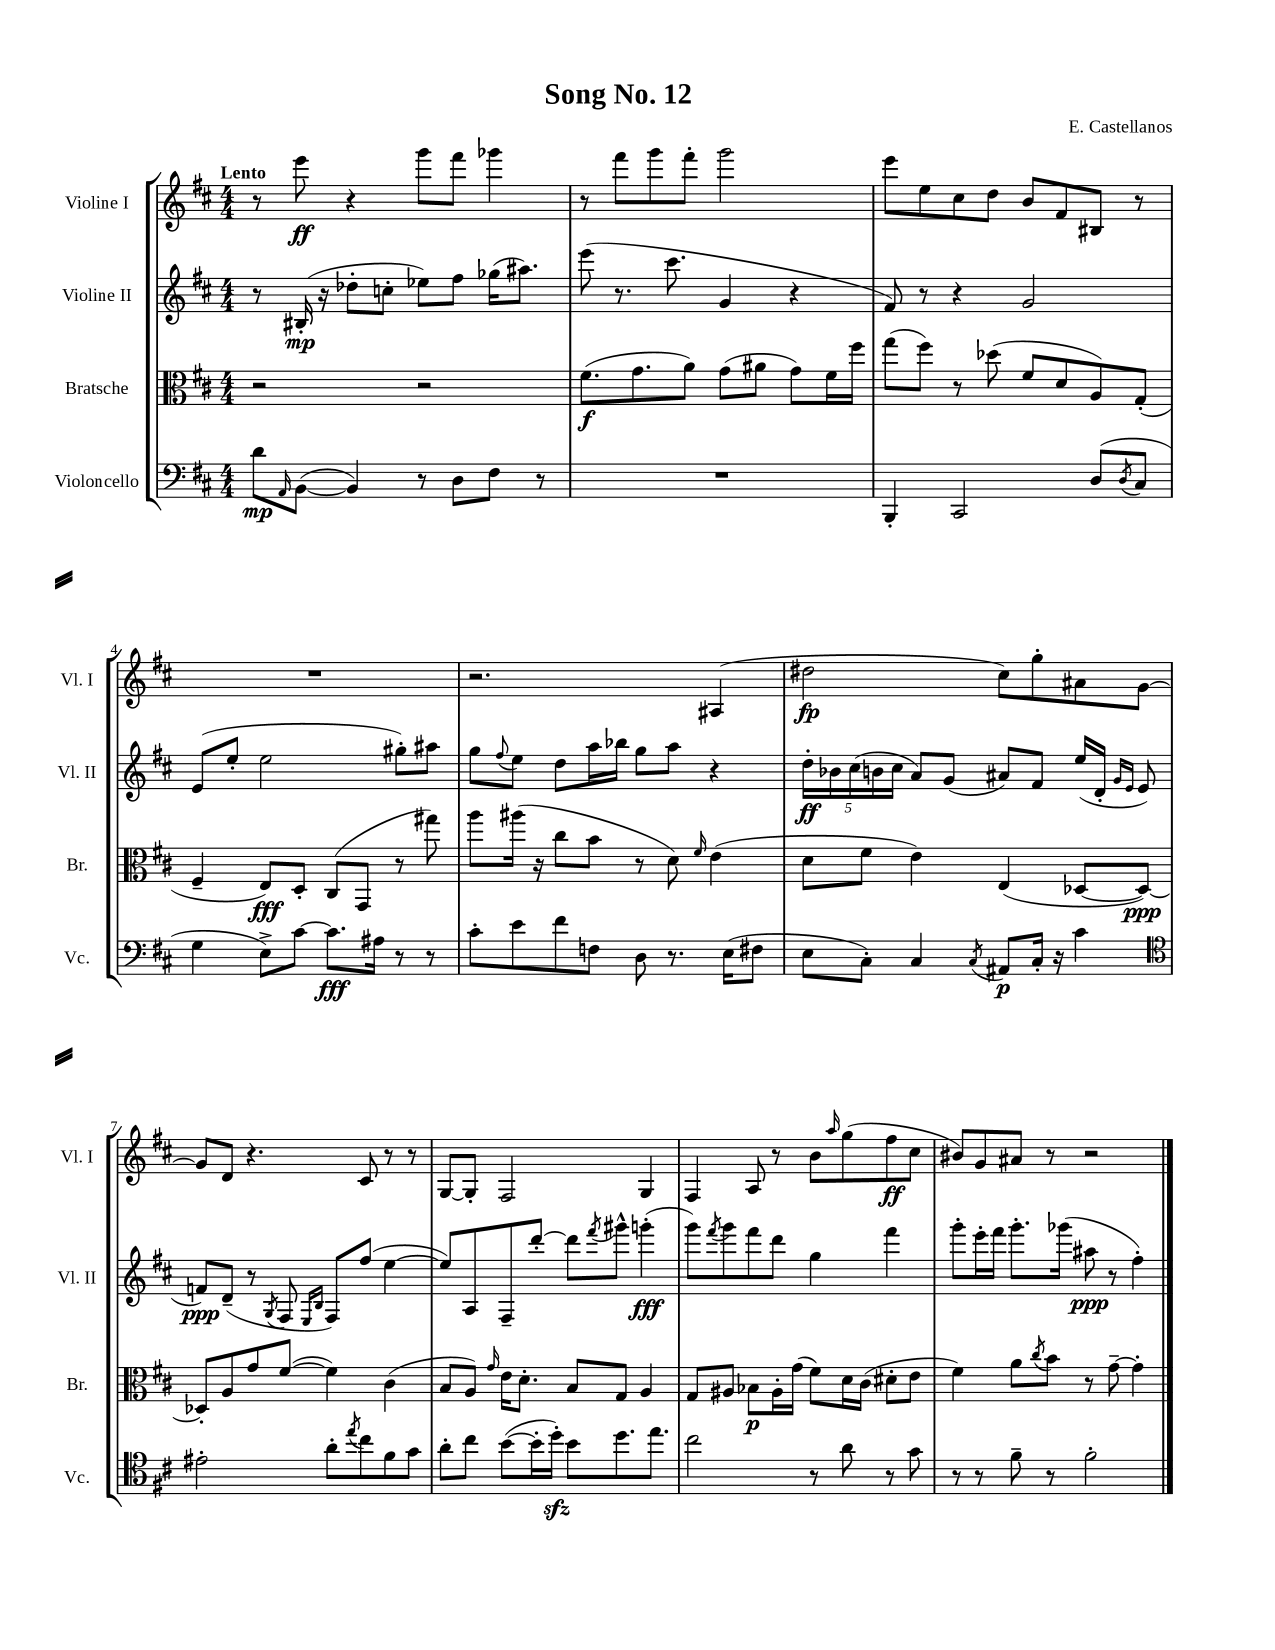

**kern	**dynam	**kern	**dynam	**kern	**dynam	**kern	**dynam
*part4	*part4	*part3	*part3	*part2	*part2	*part1	*part1
*staff4	*staff4	*staff3	*staff3	*staff2	*staff2	*staff1	*staff1
*I"Violoncello	*	*I"Bratsche	*	*I"Violine II	*	*I"Violine I	*
*I'Vc.	*	*I'Br.	*	*I'Vl. II	*	*I'Vl. I	*
*clefF4	*	*clefC3	*	*clefG2	*	*clefG2	*
*k[f#c#]	*	*k[f#c#]	*	*k[f#c#]	*	*k[f#c#]	*
*M4/4	*	*M4/4	*	*M4/4	*	*M4/4	*
=1	=1	=1	=1	=1	=1	=1	=1
!	!	!	!	!	!	!LO:TX:a:B:t=Lento	!
8d\L	mp	2r	.	8r	.	8r	.
16qqAA/	.	.	.	.	.	.	.
([8BB\J	.	.	.	(16B#X'/	mp	8eee\	ff
.	.	.	.	16r	.	.	.
4BB/])	.	.	.	8dd-X'\L	.	4r	.
.	.	.	.	8ccn'\J	.	.	.
8r	.	2r	.	8ee-X\L)	.	8ggg\L	.
8D\L	.	.	.	8ff#\J	.	8fff#\J	.
8F#\J	.	.	.	(16gg-X\KL	.	4ggg-X\	.
.	.	.	.	8.aa#X\J)	.	.	.
8r	.	.	.	.	.	.	.
=2	=2	=2	=2	=2	=2	=2	=2
1r	.	(8.f#\L	f	(8eee\	.	8r	.
.	.	.	.	8.r	.	8fff#\L	.
.	.	8.g\	.	.	.	.	.
.	.	.	.	.	.	8ggg\	.
.	.	.	.	8.ccc#\	.	.	.
.	.	8a\J)	.	.	.	8fff#'\J	.
.	.	(8g\L	.	4g/	.	2ggg\	.
.	.	8a#X\J	.	.	.	.	.
.	.	8g\L)	.	4r	.	.	.
.	.	16f#\L	.	.	.	.	.
.	.	16ff#\JJ	.	.	.	.	.
=3	=3	=3	=3	=3	=3	=3	=3
4BBB'/	.	(8gg\L	.	8f#/)	.	8eee\L	.
.	.	8ff#\J)	.	8r	.	8ee\	.
2CC#/	.	8r	.	4r	.	8cc#\	.
.	.	(8dd-X\	.	.	.	8dd\J	.
.	.	8f#/L	.	2g/	.	8b/L	.
.	.	8d/	.	.	.	8f#/	.
(8D/L	.	8A/)	.	.	.	8B#X/J	.
8qD/	.	.	.	.	.	.	.
8C#/J	.	(8G'/J	.	.	.	8r	.
!!LO:LB:g=z
=4	=4	=4	=4	=4	=4	=4	=4
4G\	.	4F#~/	.	(8e/L	.	1r	.
.	.	.	.	8ee'/J	.	.	.
8E^\L)	.	8E/L)	fff	2ee\	.	.	.
[8c#\J	.	8D'/J	.	.	.	.	.
8.c#\L]	fff	(8C#/L	.	.	.	.	.
.	.	8GG/J	.	.	.	.	.
16A#X\Jk	.	.	.	.	.	.	.
8r	.	8r	.	8gg#X'\L)	.	.	.
8r	.	8gg#X\)	.	8aa#X\J	.	.	.
=5	=5	=5	=5	=5	=5	=5	=5
8c#'\L	.	8aa\L	.	8gg\L	.	2.r	.
.	.	.	.	8qqff#/	.	.	.
8e\	.	(16aa#X\Jk	.	8ee\J	.	.	.
.	.	16r	.	.	.	.	.
8f#\	.	8cc#\L	.	8dd\L	.	.	.
8Fn\J	.	8b\J	.	16aa\L	.	.	.
.	.	.	.	16bb-X\JJ	.	.	.
8D\	.	8r	.	8gg\L	.	.	.
8.r	.	8d\)	.	8aa\J	.	.	.
.	.	16qqf#/	.	.	.	.	.
.	.	(4e\	.	4r	.	(4A#X/	.
(16E\KL	.	.	.	.	.	.	.
8F#X\J	.	.	.	.	.	.	.
=6	=6	=6	=6	=6	=6	=6	=6
8E\L	.	8d\L	.	20dd'\LL	ff	2dd#X\	fp
.	.	.	.	20b-X\	.	.	.
.	.	.	.	(20cc#\	.	.	.
8C#'\J)	.	8f#\J	.	.	.	.	.
.	.	.	.	20bn\	.	.	.
.	.	.	.	20cc#\JJ	.	.	.
4C#/	.	4e\)	.	8a/L)	.	.	.
.	.	.	.	(8g/J	.	.	.
8qC#/	.	.	.	.	.	.	.
8AA#X/L	p	(4E/	.	8a#X/L)	.	8cc#\L)	.
16C#'/Jk	.	.	.	8f#/J	.	8gg'\	.
16r	.	.	.	.	.	.	.
4c#\	.	[8D-X/L	.	(16ee/LL	.	8a#X\	.
.	.	.	.	16d'/JJ	.	.	.
.	.	.	.	16qqg/LL	.	.	.
.	.	.	.	16qqe/JJ	.	.	.
.	.	8D-/J_)	ppp	8e/	.	[8g\J	.
!!LO:LB:g=z
=7	=7	=7	=7	=7	=7	=7	=7
*clefC4	*	*	*	*	*	*	*
2e#X'\	.	8D-X'/L]	.	8fn/L)	ppp	8g/L]	.
.	.	8A/	.	(8d~/J	.	8d/J	.
.	.	8g/	.	8r	.	4.r	.
.	.	.	.	8qG/	.	.	.
.	.	([8f#/J	.	8F#/	.	.	.
.	.	.	.	16qqE/LL	.	.	.
.	.	.	.	16qqB/JJ	.	.	.
8a'\L	.	4f#\])	.	8F#/L)	.	.	.
8qee/	.	.	.	.	.	.	.
8cc#\	.	.	.	(8ff#/J	.	8c#/	.
8f#\	.	(4c#\	.	[4ee\	.	8r	.
8g\J	.	.	.	.	.	8r	.
=8	=8	=8	=8	=8	=8	=8	=8
8a'\L	.	8B/L	.	8ee/L])	.	[8G/L	.
8cc#\J	.	8A/J)	.	8A/	.	8G'/J]	.
.	.	16qqg/	.	.	.	.	.
([8b\L	.	16e\KL	.	8F#~/	.	2F#/	.
.	.	8.d'\J	.	.	.	.	.
16b'\L]	.	.	.	[8ddd'/J	.	.	.
16ddzz'\JJ)	.	.	.	.	.	.	.
8b\L	.	8B/L	.	8ddd\L]	.	.	.
.	.	.	.	8qfff#/	.	.	.
8.dd\	.	8G/J	.	8ggg#X^^\J	.	.	.
.	.	4A/	.	(4gggn'\	fff	4G/	.
8.ee\J	.	.	.	.	.	.	.
=9	=9	=9	=9	=9	=9	=9	=9
2cc#\	.	8G/L	.	8ggg\L)	.	4F#/	.
.	.	.	.	8qfff#/	.	.	.
.	.	8A#X/J	.	8ggg\	.	.	.
.	.	8B-X\L	p	8fff#\	.	8A/	.
.	.	16A#'\L	.	8ddd\J	.	8r	.
.	.	(16g\JJ	.	.	.	.	.
8r	.	8f#\L)	.	4gg\	.	8b\L	.
.	.	.	.	.	.	16qqaa/	.
8a\	.	16d\L	.	.	.	(8gg\	.
.	.	(16c#\JJ	.	.	.	.	.
8r	.	8d#X'\L	.	4fff#\	.	8ff#\	ff
8g\	.	8e\J	.	.	.	8cc#\J	.
=10	=10	=10	=10	=10	=10	=10	=10
8r	.	4f#\)	.	8ggg'\L	.	8b#X/L)	.
8r	.	.	.	16eee'\L	.	8g/	.
.	.	.	.	16fff#\JJ	.	.	.
8f#~\	.	8a\L	.	8.ggg'\L	.	8a#X/J	.
.	.	8qcc#/	.	.	.	.	.
8r	.	8b\J	.	.	.	8r	.
.	.	.	.	(16ggg-X\Jk	.	.	.
2f#'\	.	8r	.	8aa#X\	ppp	2r	.
.	.	[8g~\	.	8r	.	.	.
.	.	4g'\]	.	4ff#'\)	.	.	.
==	==	==	==	==	==	==	==
*-	*-	*-	*-	*-	*-	*-	*-
